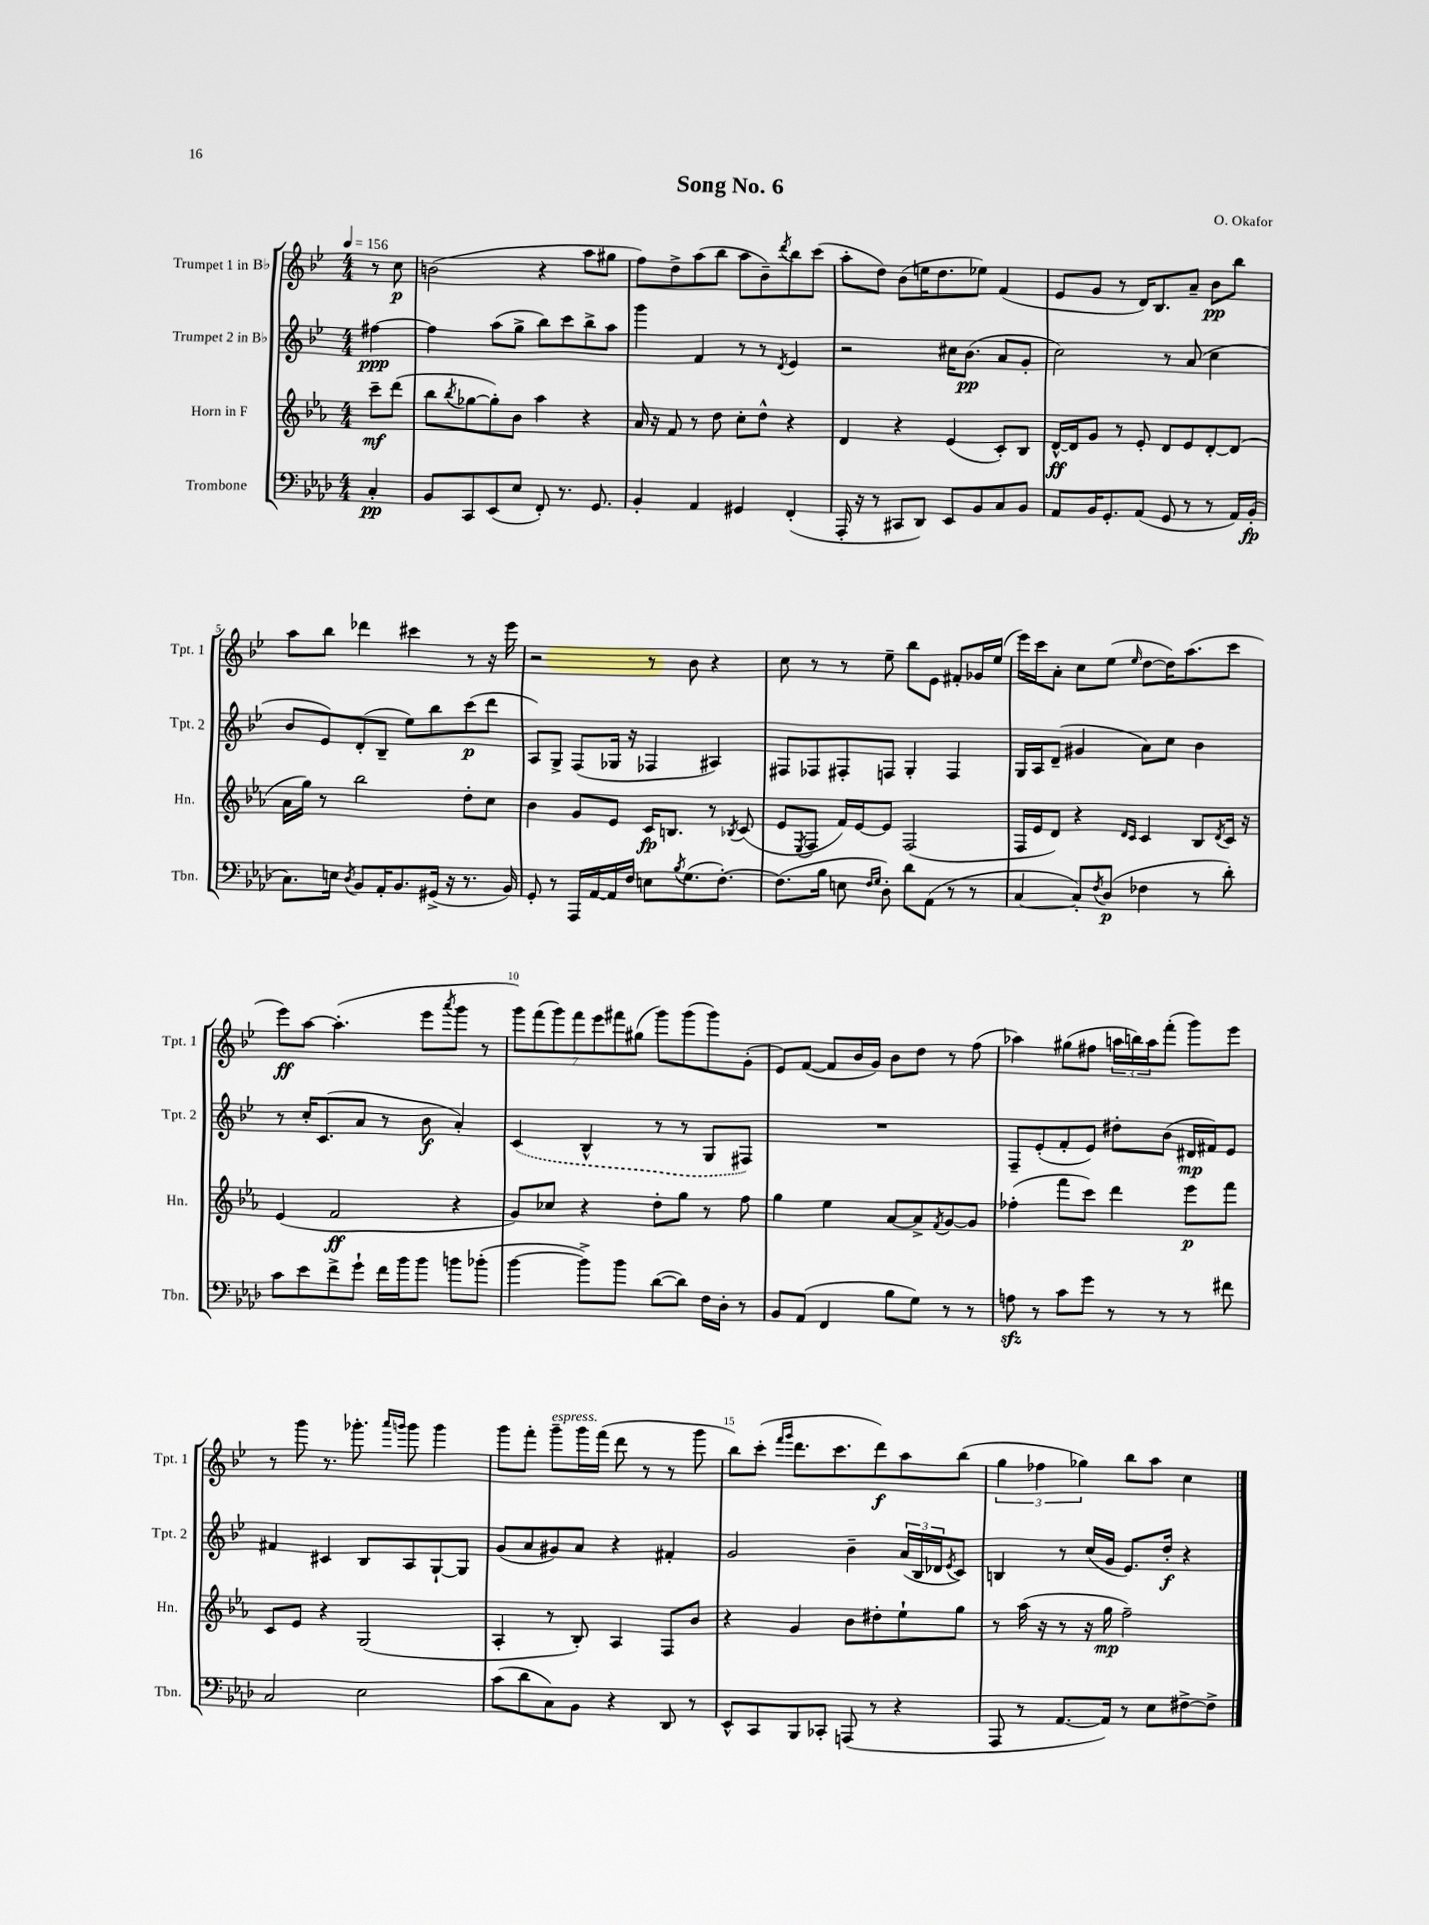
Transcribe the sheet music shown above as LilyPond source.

\header { title = "Song No. 6" composer = "O. Okafor" }
<<
\new StaffGroup <<
\new Staff = "s0" \with { instrumentName = "Trumpet 1 in Bb" shortInstrumentName = "Tpt. 1" } {
    \clef treble \key bes \major \numericTimeSignature \time 4/4 \partial 4 \tempo 4 = 156
    r8 c''8\p |
    b'2( r4 a''8 gis''8 |
    f''8) d''8-> a''8( bes''8 a''8 bes'8--) \acciaccatura { d'''8 } bes''8 c'''8( |
    a''8-. d''8) bes'8( e''16 d''8. ees''8) f'4( |
    ees'8 g'8 r8 d'16) bes8. a'8-- bes'8\pp bes''8 |
    a''8 bes''8 des'''4 cis'''4 r8 r16 ees'''16 |
    r2 r8 bes'8 r4 |
    c''8 r8 r8 ees''8-- bes''8 ees'8 fis'8-. ges'16 ees''16( |
    ees'''16) c'''16 a'8-. c''8 ees''8( \grace { ees''16 } d''8~ d''16) a''8.( c'''8 |
    ees'''8\ff) a''8~ a''4.-.( ees'''8 \acciaccatura { a'''8 } g'''8 r8 |
    \tuplet 7/4 { g'''8) f'''8( g'''8) f'''8 ees'''8 fis'''8 gis''8( } g'''8) g'''8( g'''8) g'8-.( |
    ees'8) f'8~( f'8 bes'16 g'16) bes'8 d''8 r8 f''8( |
    aes''4) gis''8( fis''8 \tuplet 3/2 { a''16 b''16) a''16 } f'''8-.( g'''8) ees'''8 |
    r8 g'''8 r8. ges'''8.-. \grace { a'''16 g'''16 } g'''8 g'''4 |
    g'''8 f'''8-. g'''8--^\markup { \italic "espress." } g'''16 f'''16( d'''8 r8 r8 g'''8 |
    bes''8) c'''8-.( \grace { f'''16 g'''16 } d'''8. c'''8. d'''8\f) a''8 bes''8( |
    \tuplet 3/2 { g''4 fes''4 ges''4) } bes''8 a''8 c''4 \bar "|." |
}
\new Staff = "s1" \with { instrumentName = "Trumpet 2 in Bb" shortInstrumentName = "Tpt. 2" } {
    \clef treble \key bes \major \numericTimeSignature \time 4/4 \partial 4
    fis''4~\ppp |
    fis''4 a''8( g''8-> bes''8) c'''8 bes''8-> a''8 |
    g'''4 f'4 r8 r8 \acciaccatura { d'8 } ees'4 |
    r2 cis''16 bes'8.\pp( a'8 g'8-. |
    c''2) r8 a'8( c''4 |
    bes'8 ees'8) d'8-.( bes8-- ees''8) bes''8 c'''8\p( d'''8 |
    a8) g8-> f8( ges16 r16 fes4 ais4) |
    fis8 fes8 fis8-. f8 g4-. f4 |
    g16 a16 d'8--( gis'4 a'8) c''8 bes'4 |
    r8 c''16-. c'8.( a'8 r8 bes'8\f a'4-.) |
    \once \slurDashed c'4( bes4-^ r8 r8 g8 fis8) |
    R1 |
    f8-- ees'8-.( f'8-. ees'8) dis''8-. bes'8( dis'16\mp fis'16) ees'8 |
    fis'4 cis'4 bes8 a8 g8~-! g8 |
    g'8( a'8 gis'8) a'8 r4 fis'4-. |
    g'2 bes'4-- \tuplet 3/2 { a'16( bes16 des'16 } \acciaccatura { ees'8 } c'8) |
    b4 r8 c''16( g'16 ees'8.) d''16-.\f r4 \bar "|." |
}
\new Staff = "s2" \with { instrumentName = "Horn in F" shortInstrumentName = "Hn." } {
    \clef treble \key ees \major \numericTimeSignature \time 4/4 \partial 4
    c'''8--\mf d'''8( |
    bes''8 \acciaccatura { bes''8 } ges''8~ ges''8-.) bes'8 aes''4 r4 |
    aes'16 r16 f'8 r8 d''8 c''8-. d''8-^ r4 |
    d'4 r4 ees'4( c'8-.) bes8 |
    d'16~-^\ff d'16 g'8 r8 ees'8-. d'8 ees'8 d'8~-. d'8( |
    aes'16 g''16) r8 bes''2 d''8-. c''8 |
    bes'4 g'8 ees'8 c'16\fp b8. r8 \acciaccatura { bes8 } c'8( |
    ees'8 \acciaccatura { ees8 } f8 f'16) ees'16~ ees'8 f2( |
    f16 ees'16 d'8) r4 \grace { d'16 c'16 } c'4 bes8 \acciaccatura { d'8 } c'16 r16 |
    ees'4( f'2\ff r4 |
    g'8) ces''8 r4 d''8-. g''8 r8 f''8 |
    g''4 ees''4 aes'8~ aes'8-> \acciaccatura { f'8 } g'8~ g'8 |
    fes''4-.( f'''8 c'''8) d'''4 ees'''8\p f'''8 |
    c'8 ees'8 r4 g2( |
    aes4-. r8 bes8-.) aes4 f8 bes'8 |
    r4 g'4 bes'8 dis''8-. ees''8-! g''8 |
    r8 aes''16( r16 r8 r16 g''16\mp f''2--) \bar "|." |
}
\new Staff = "s3" \with { instrumentName = "Trombone" shortInstrumentName = "Tbn." } {
    \clef bass \key aes \major \numericTimeSignature \time 4/4 \partial 4
    c4-.\pp |
    bes,8 c,8 ees,8( ees8 f,8-.) r8. g,8. |
    bes,4-. aes,4 gis,4 f,4-.( |
    aes,,16-. r16 r8 cis,8 des,8) ees,8 bes,8 c8 bes,8 |
    aes,8 bes,16 g,8.-. aes,8( g,8 r8 r8 aes,16) bes,16-.\fp( |
    c8.) e16 \acciaccatura { des8 } bes,8 aes,16-. bes,8. gis,16->( r16 r8. bes,16) |
    g,8-. r8 aes,,16 aes,16~ aes,16 f16 e8 \acciaccatura { bes8 } g8.( f8.~-.) |
    f8.( bes16 e8 \grace { f16 g16 } des8-.) des'8 aes,8( r8 r8 |
    c4~ c8-.) \acciaccatura { f8 } des8\p( fes4 r8 des'8-.) |
    c'8 ees'8 f'8-> g'8-! f'16 bes'16 bes'8 b'8 bes'8-.( |
    bes'4~ bes'8->) bes'8 des'8~( des'8) f16 des16-. r8 |
    bes,8 aes,8( f,4 bes8 g8) r8 r8 |
    a8\sfz r8 c'8 g'8 r8 r8 r8 fis'8 |
    c2 ees2 |
    c'8( des'8 c8) bes,8 r4 des,8 r8 |
    ees,8-^ c,8 bes,,8 ces,8-. a,,8( r8 r4 |
    aes,,8 r8 aes,8.~ aes,16) r8 ees8 fis8~-> fis8-> \bar "|." |
}
>>
>>
\layout { \context { \Score \override BarNumber.break-visibility = ##(#f #t #t) barNumberVisibility = #(every-nth-bar-number-visible 5) } }
